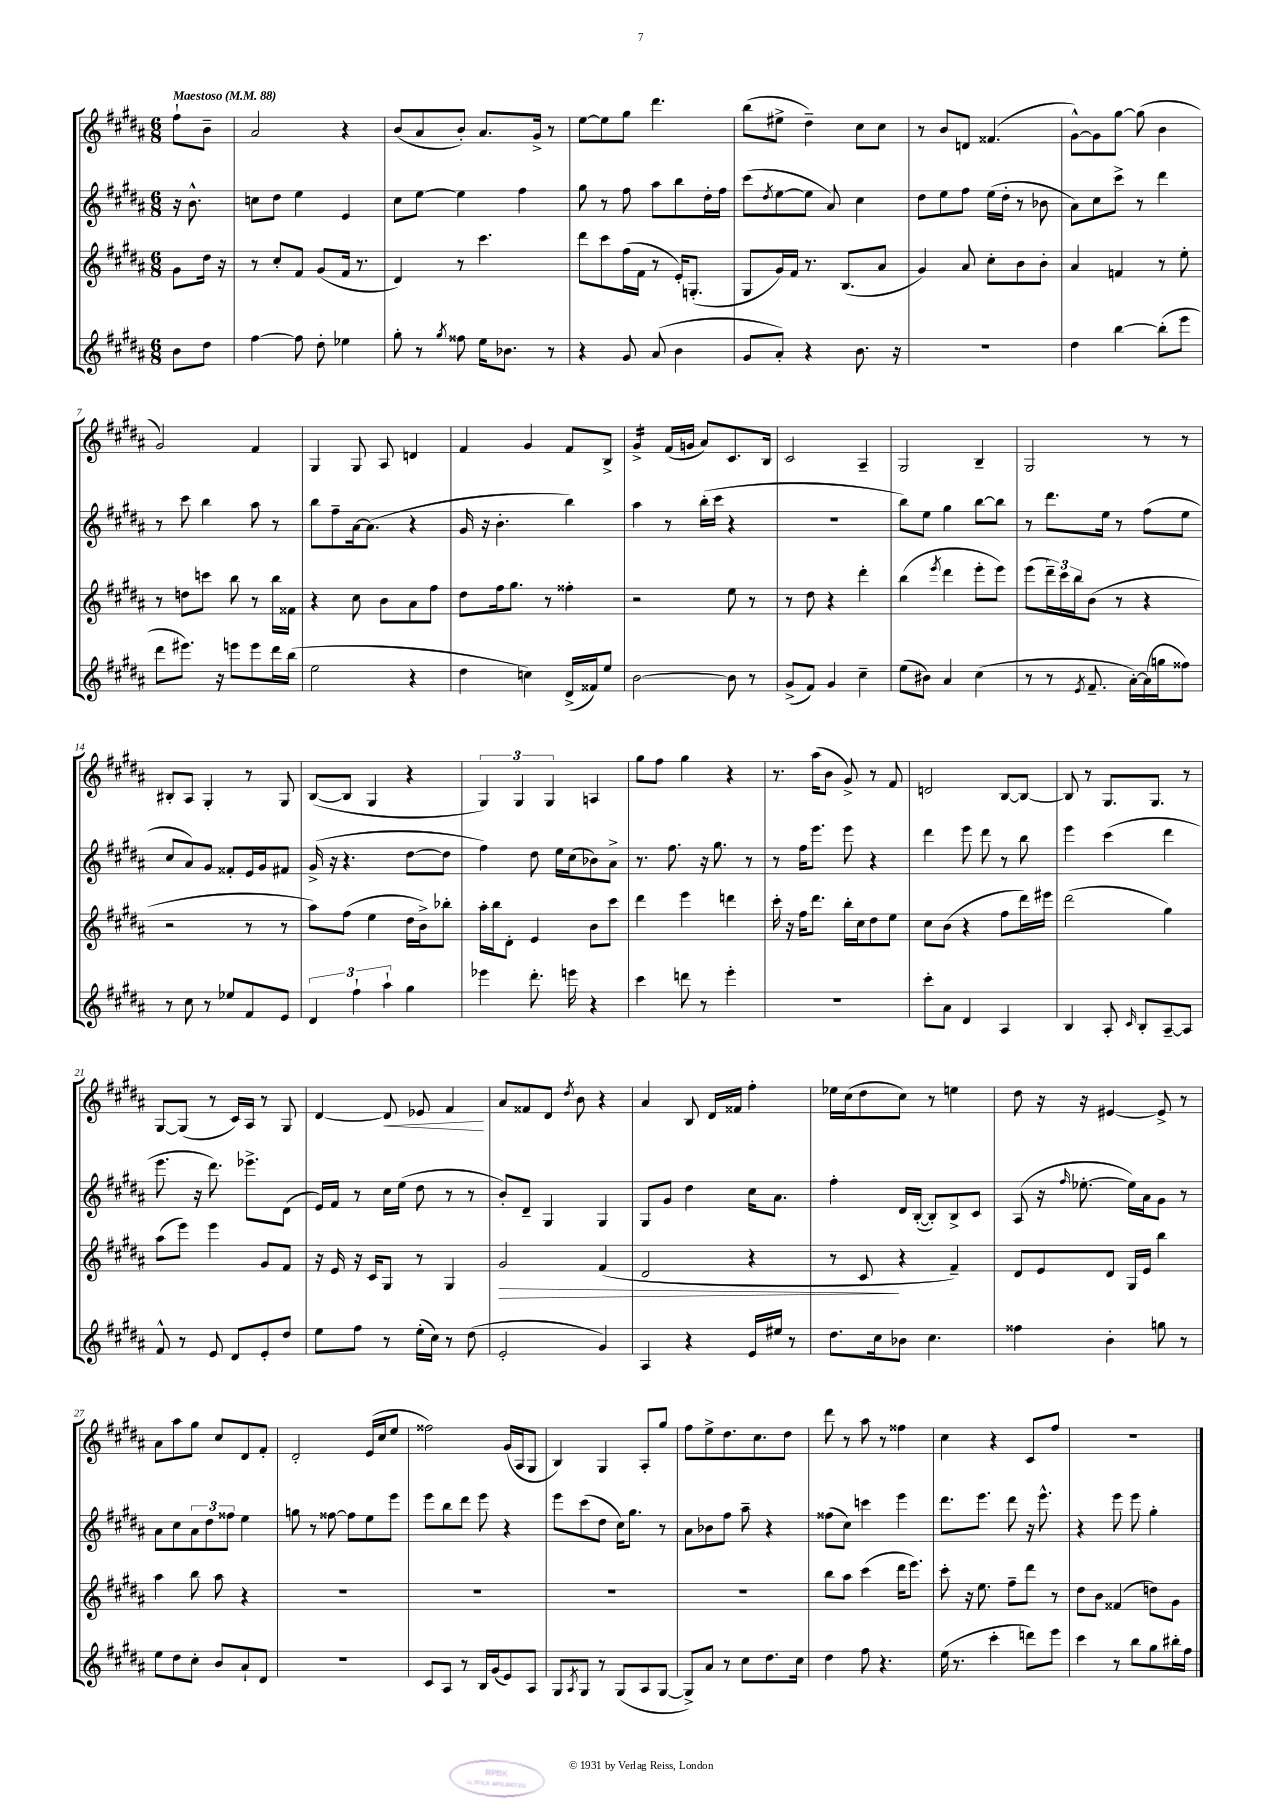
<<
\new StaffGroup <<
\new Staff = "s0" {
    \clef treble \key b \major \numericTimeSignature \time 6/8 \partial 4 \tempo "Maestoso" 4 = 88
    fis''8-! b'8-- |
    ais'2 r4 |
    b'8( ais'8 b'8-.) ais'8. gis'16-> r8 |
    e''8~ e''8 gis''8 dis'''4. |
    b''8( eis''8-> dis''4--) cis''8 cis''8 |
    r8 b'8 d'8 fisis'4.( |
    gis'8~-^) gis'8 gis''8~ gis''8( b'4 |
    gis'2) fis'4 |
    gis4 gis8 ais8 d'4 |
    fis'4 gis'4 fis'8 b8-> |
    gis'4:16-> fis'16( g'16 ais'8) cis'8. b16 |
    cis'2 ais4-- |
    gis2 b4-- |
    gis2 r8 r8 |
    bis8-. ais8 gis4-. r8 gis8 |
    b8~( b8 gis4 r4 |
    \tuplet 3/2 { gis4) gis4 gis4 } a4 |
    gis''8 fis''8 gis''4 r4 |
    r8. ais''16( b'8 gis'8->) r8 fis'8 |
    d'2 b8~ b8~ |
    b8 r8 gis8. gis8. r8 |
    gis8~ gis8( r8 cis'16) ais16 r8 gis8 |
    dis'4~ dis'8\< ees'8 fis'4\! |
    ais'8 fisis'8 dis'8 \acciaccatura { dis''8 } b'8 r4 |
    ais'4 b8 dis'16 fisis'16 fis''4-. |
    ees''16 cis''16( dis''8 cis''8) r8 e''4 |
    dis''8 r16 r16 eis'4~ eis'8-> r8 |
    ais'8 ais''8 gis''8 cis''8 dis'8 fis'8-. |
    dis'2-. e'16( cis''16 e''8 |
    fisis''2) gis'16( ais16 gis8 |
    b4) gis4 ais8-. gis''8 |
    fis''8 e''8-> dis''8. cis''8. dis''8 |
    dis'''8 r8 ais''8 r8 fisis''4 |
    cis''4 r4 cis'8 fis''8 |
    R2. \bar "|." |
}
\new Staff = "s1" {
    \clef treble \key b \major \numericTimeSignature \time 6/8 \partial 4
    r16 b'8.-^ |
    c''8 dis''8 e''4 e'4 |
    cis''8 e''8~ e''4 fis''4 |
    gis''8 r8 fis''8 ais''8 b''8 dis''16-. fis''16 |
    cis'''8( \acciaccatura { dis''8 } e''8~ e''8 ais'8) cis''4 |
    dis''8 e''8 fis''8 e''16( dis''16-. r8 bes'8 |
    ais'8) cis''8 cis'''8-> r8 dis'''4 |
    r8 cis'''8 b''4 ais''8 r8 |
    b''8 fis''8-- ais'16~ ais'8.( r4 |
    gis'16 r16 b'4.-. b''4) |
    ais''4 r8 b''16-.( cis'''16 r4 |
    R2. |
    b''8) e''8 gis''4 b''8~ b''8 |
    r8 dis'''8. e''16 r8 fis''8( e''8 |
    cis''8 ais'8) gis'8 fisis'8-. e'16 gis'16 fis'8 |
    gis'16->( r16 r4. dis''8~ dis''8 |
    fis''4) dis''8 e''16 cis''16( bes'8) ais'8-> |
    r8. fis''8. r16 gis''8. r8 |
    r8 fis''16 e'''8. e'''8 r4 |
    dis'''4 e'''8 dis'''8 r8 b''8 |
    e'''4 cis'''4( dis'''4 |
    e'''8. r16 dis'''8.) ees'''8.-> dis'8( |
    e'16) fis'16 r8 cis''16 e''16( dis''8 r8 r8 |
    b'8-.) dis'8-- gis4 gis4 |
    gis8 gis'8 dis''4 cis''16 ais'8. |
    fis''4-. dis'16 b16~-.( b8-.) b8-> cis'8 |
    ais8( r16 \grace { fis''16 } ees''8.~-. ees''16) ais'16 gis'8 r8 |
    ais'8 cis''8 \tuplet 3/2 { ais'8 dis''8 fisis''8 } e''4 |
    g''8 r8 fisis''8~ fisis''8 e''8 e'''8 |
    e'''8 b''8 dis'''8 e'''8 r4 |
    e'''8 cis'''8( dis''8 cis''16) gis''8. r8 |
    ais'8 bes'8 fis''8 ais''8-- r4 |
    fisis''8( cis''8) c'''4 e'''4 |
    dis'''8. e'''8. dis'''8 r16 e'''8.-^ |
    r4 e'''8 e'''8 gis''4-. \bar "|." |
}
\new Staff = "s2" {
    \clef treble \key b \major \numericTimeSignature \time 6/8 \partial 4
    gis'8 dis''16 r16 |
    r8 cis''8-. fis'8 gis'8( fis'16 r8. |
    dis'4) r8 cis'''4. |
    dis'''8 cis'''8 fis''16( fis'16 r8 e'16-.) g8.-.( |
    gis8 gis'16) fis'16 r8. b8.( ais'8 |
    gis'4) ais'8 cis''8-. b'8 b'8-. |
    ais'4 f'4 r8 e''8-. |
    r8 d''8 c'''8 b''8 r8 b''16 fisis'16 |
    r4 cis''8 b'8 ais'8 fis''8 |
    dis''8 fis''16 gis''8. r8 fisis''4-. |
    r2 e''8 r8 |
    r8 dis''8 r4 dis'''4-. |
    b''4( \acciaccatura { e'''8 } dis'''4 e'''8-. e'''8) |
    e'''8( \tuplet 3/2 { dis'''16--) cis'''16 b''16 } b'8( r8 r4 |
    r2 r8 r8 |
    ais''8) fis''8( e''4 dis''16 b'16->) bes''8-. |
    ais''16-. b''16 dis'8-. e'4 b'8 cis'''8 |
    dis'''4 e'''4 d'''4 |
    cis'''16-. r16 fis''16 dis'''8. b''16-. cis''16 dis''8 e''8 |
    cis''8 b'8( r4 fis''8 dis'''16) eis'''16 |
    dis'''2( gis''4) |
    ais''8( e'''8) e'''4 gis'8 fis'8 |
    r16 e'16 r16 cis'16 gis8 r8 gis4 |
    gis'2\> fis'4( |
    dis'2 r4 |
    r8 cis'8\! r4 fis'4--) |
    dis'8 e'8 dis'8 gis16 e'16 b''4 |
    ais''4 b''8 ais''8 r4 |
    R2. |
    R2. |
    R2. |
    R2. |
    b''8 ais''8 cis'''4( dis'''16 e'''8.) |
    cis'''8-. r16 e''8. fis''8-- dis'''8 r8 |
    dis''8 b'8 fisis'4( d''8) gis'8 \bar "|." |
}
\new Staff = "s3" {
    \clef treble \key b \major \numericTimeSignature \time 6/8 \partial 4
    b'8 dis''8 |
    fis''4~ fis''8 dis''8-. ees''4 |
    gis''8-. r8 \acciaccatura { gis''8 } fisis''8 e''16 bes'8. r8 |
    r4 gis'8 ais'8( b'4 |
    gis'8 ais'8-.) r4 b'8. r16 |
    R2. |
    dis''4 b''4~ b''8-.( e'''8 |
    dis'''8 eis'''8.) r16 e'''8 e'''8 dis'''16 b''16( |
    e''2 r4 |
    dis''4 c''4) dis'16->( fisis'16) e''8 |
    b'2~ b'8 r8 |
    gis'8->( fis'8) gis'4 cis''4-- |
    e''8( bis'8) ais'4 cis''4( |
    r8 r8 \acciaccatura { e'8 } fis'8.-- ais'16~-.) ais'16( g''16 fisis''8) |
    r8 cis''8 r8 ees''8 fis'8 e'8 |
    \tuplet 3/2 { dis'4 fis''4-! ais''4-! } gis''4 |
    ees'''4 dis'''8.-. e'''16 r4 |
    cis'''4 d'''8 r8 e'''4-. |
    R2. |
    cis'''8-. ais'8 dis'4 ais4 |
    b4 ais8-. \grace { cis'16 } b8-. ais8~-- ais8 |
    fis'8-^ r8 e'8 dis'8 e'8-. dis''8 |
    e''8 fis''8 r8 e''16-.( cis''16) r8 dis''8( |
    e'2-. gis'4) |
    ais4 r4 e'16 eis''16 r8 |
    dis''8. cis''16 bes'8 cis''4. |
    fisis''4 b'4-. g''8 r8 |
    e''8 dis''8 cis''8-. b'8 ais'8-! dis'8 |
    R2. |
    cis'8 ais8 r8 b16 gis'16( e'8) ais8 |
    gis8 \acciaccatura { ais8 } gis8 r8 gis8( ais8 gis8~ |
    gis8->) ais'8 r8 cis''8 dis''8. cis''16 |
    dis''4 fis''8 r4. |
    e''16( r8. cis'''4-. d'''8) e'''8 |
    cis'''4 r8 b''8 gis''8 bis''16-. fis''16 \bar "|." |
}
>>
>>
